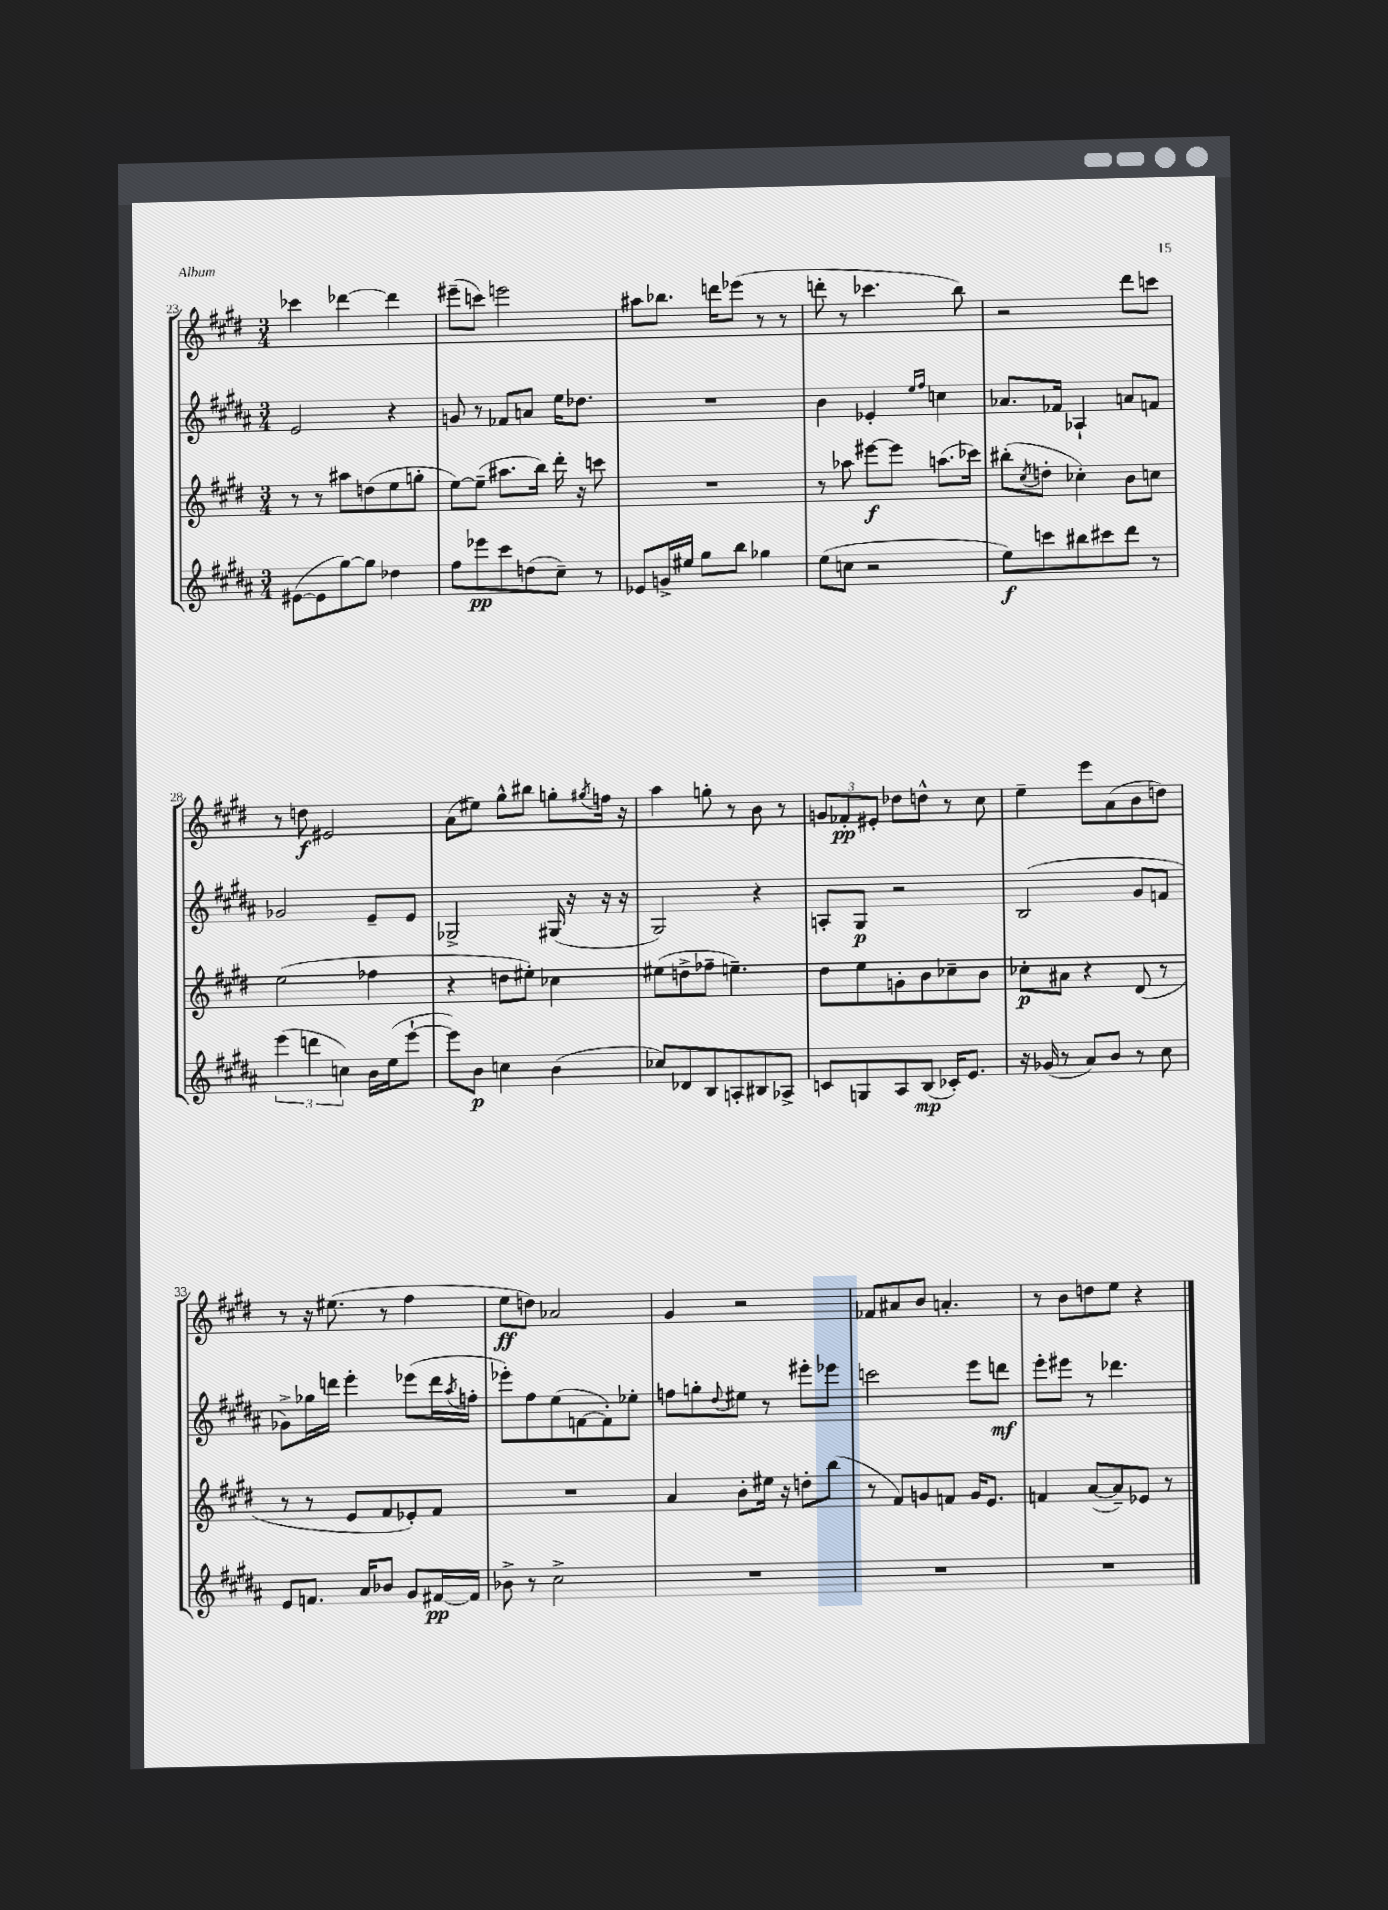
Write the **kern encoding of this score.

**kern	**kern	**kern	**kern
*staff4	*staff3	*staff2	*staff1
*clefG2	*clefG2	*clefG2	*clefG2
*k[f#c#g#d#a#]	*k[f#c#g#d#]	*k[f#c#g#d#a#]	*k[f#c#g#d#]
*M3/4	*M3/4	*M3/4	*M3/4
([8e#	8r	2e	4ccc-
8e#]	8r	.	.
[8gg#)	8aa#	.	[4ddd-
8gg#]	(8dd	.	.
4dd-	8ee	4r	4ddd-]
.	8gg'	.	.
=	=	=	=
8ff#	[8ee)	8g	(8eee#~
8eee-	(8ee~]	8r	8ccc)
8ccc#	8.aa#	8f-	2eee
(8dd	.	8a	.
.	16bb)	.	.
8cc#~)	16ddd#'	16ee	.
.	16r	8.dd-	.
8r	8ccc	.	.
=	=	=	=
8e-	2.r	2.r	8aa#
16g^	.	.	8.bb-
16ee#	.	.	.
8gg#	.	.	.
.	.	.	16ddd
8bb	.	.	(8eee-
4gg-	.	.	8r
.	.	.	8r
=	=	=	=
(8ee	8r	4b	8ddd'
8cc	8aa-	.	8r
2r	[8eee#	4e-'	4.ccc-
.	8eee#]	.	.
.	.	16qqee	.
.	.	16qqff#	.
.	(8.aa	4cc	.
.	.	.	8bb)
.	16ccc-)	.	.
=	=	=	=
8ee)	(8bb#'	8.a-	2r
.	8qcc#	.	.
8ccc	8dd'	.	.
.	.	16f-	.
8bb#	4cc-')	4A-`	.
8ccc#	.	.	.
8ddd#	8b	8a	8ddd#
8r	8cc	8f	8ccc
=	=	=	=
(6eee	(2ee	2g-	8r
.	.	.	8dd
6ddd	.	.	.
.	.	.	2e#
6cc)	.	.	.
16b	4ff-	8e~	.
(16ee	.	.	.
[8eee`	.	8e	.
=	=	=	=
8eee])	4r	2G-^	(8a
8b	.	.	8ee#)
4cc	8dd	.	8gg#^^
.	8ee#')	.	8bb#
(4b	4cc-	(16G#	8gg'
.	.	16r	.
.	.	.	8qgg#
.	.	16r	16ff
.	.	16r	16r
=	=	=	=
8cc-)	(8ee#	2G#)	4aa
8d-	8dd^	.	.
8B	8ff-~	.	8gg'
8A'	4.ee~)	.	8r
8B#	.	4r	8b
8A-^	.	.	8r
=	=	=	=
8c	8dd#	8A'	12g
.	.	.	12f-'
8G	8ee	8G#	.
.	.	.	12e#'
8A#	8g'	2r	8dd-
(8B	8b	.	8dd^^
16c-')	8cc-~	.	8r
8.e	.	.	.
.	8b	.	8cc#
=	=	=	=
16r	8cc-'	(2B	4ee~
(16g-	.	.	.
8r	8a#	.	.
8a#)	4r	.	8eee
8b	.	.	(8a
8r	(8d#	8g#	8b
8cc#	8r	8f	8dd)
=	=	=	=
8e	8r	8g-^)	8r
8.f	8r	16gg-	16r
.	.	16ddd	(8.ee#
.	8e	4eee'	.
16a#	.	.	.
8b-	8f#	.	8r
8g#	8e-')	(8eee-	4ff#
[16f#	8f#	16ddd	.
.	.	8qaa#	.
16f#]	.	16ff'	.
=	=	=	=
8b-^	2.r	8eee-')	8ee
8r	.	8ff#	8dd)
2cc#^	.	(8ee	2a-
.	.	[8f	.
.	.	8f'])	.
.	.	8ee-'	.
=	=	=	=
2.r	4a	8ff	4g#
.	.	8gg'	.
.	.	8qqdd#	.
.	8b'	8ee#	2r
.	16ee#	8r	.
.	16r	.	.
.	8dd'	8eee#'	.
.	(8bb	8eee-	.
=	=	=	=
2.r	8r	2ccc	8f-
.	8f#)	.	8a#
.	8g	.	8b
.	8f	.	4.a'
.	16g	8eee	.
.	8.e	.	.
.	.	8ddd	.
=	=	=	=
2.r	4f	8eee'	8r
.	.	8eee#	8b
.	([8a	8r	8dd
.	8a~])	4.ddd-	8ee
.	8e-	.	4r
.	8r	.	.
==	==	==	==
*-	*-	*-	*-
